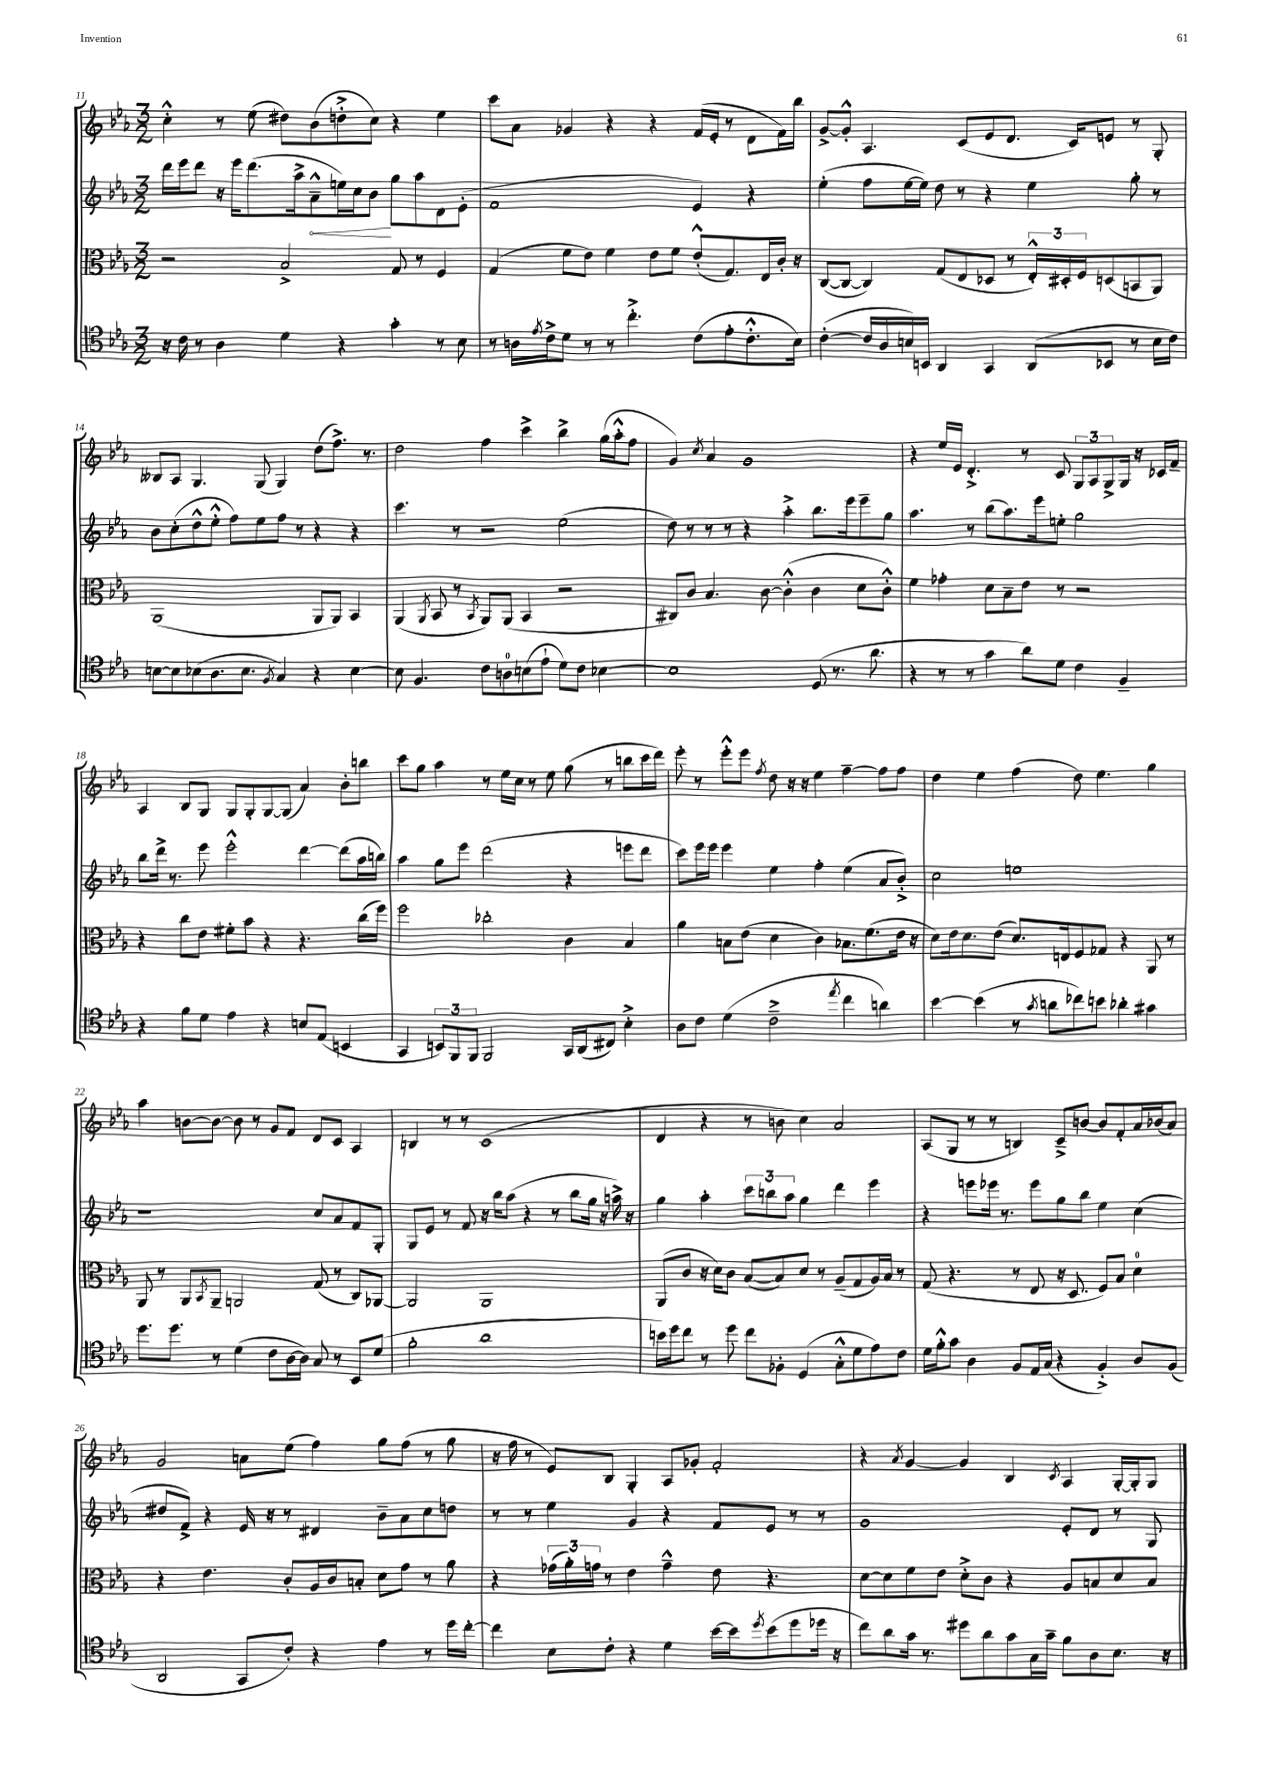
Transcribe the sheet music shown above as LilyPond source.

<<
\new StaffGroup <<
\new Staff = "s0" {
    \clef treble \key ees \major \numericTimeSignature \time 3/2
    c''4-.-^ r8 ees''8( dis''8) bes'8( d''8-.-> c''8) r4 ees''4 |
    c'''8 aes'8 ges'4 r4 r4 f'16( ees'16-. r8 d'8 f'16) bes''16 |
    g'8~-> g'8-.-^ aes4. c'8( ees'8 d'8. c'16) e'8 r8 g8-. |
    beses8 aes8 g4. g8( g4) d''8( f''8.->) r8. |
    d''2 f''4 c'''4-> bes''4-> g''16( aes''16-.-^ f''8 |
    g'4) \acciaccatura { c''8 } aes'4 g'1 |
    r4 ees''16 ees'16 d'4.-.-> r8 c'8 \tuplet 3/2 { g8 aes8 g8-> } g16 r16 ces'16 f'16-- |
    aes4 bes8 g8 g8 g8-. g8~ g8( aes'4) bes'8-. b''8 |
    c'''8 g''8 aes''4 r8 ees''16 c''16 r8 ees''8 g''8( r8 b''8 c'''16 d'''16) |
    ees'''8-. r8 ees'''8-.-^ ees'''8 \acciaccatura { f''8 } d''8 r16 r16 ees''4 f''4~-- f''8 f''8 |
    d''4 ees''4 f''4( d''8) ees''4. g''4 |
    aes''4 b'8~ b'8~ b'8 r8 g'8 f'8 d'8 c'8 aes4 |
    b4 r8 r8 c'1( |
    d'4 r4 r8 b'8 c''4) aes'2 |
    aes8( g8 r8 r8 b4) c'8---> b'8~ b'8 f'8-. aes'16 bes'16( aes'8) |
    g'2 a'8 ees''8( f''4) g''8 f''8( r8 g''8 |
    r16 f''16 r8 ees'8) bes8 g4-. aes8 ges'8-. f'2-. |
    r4 \acciaccatura { aes'8 } g'4~ g'4 bes4 \acciaccatura { c'8 } aes4 g16~-. g16-. g8 \bar "|." |
}
\new Staff = "s1" {
    \clef treble \key ees \major \numericTimeSignature \time 3/2
    d'''16 ees'''16 d'''8 r16 ees'''16 d'''8.( aes''16-> \once \override Hairpin.circled-tip = ##t aes'8---^\< e''16) c''16 bes'8\! g''8 aes''8 d'8 ees'8-.( |
    f'1 ees'4) r4 |
    ees''4-.( f''8 ees''16~ ees''16) d''8 r8 r4 ees''4 g''8-. r8 |
    bes'8 c''8-.( d''8-^ ees''8-.-^ f''8) ees''8 f''8 r8 r4 r4 |
    c'''4. r8 r2 ees''2( |
    d''8) r8 r8 r8 r4 aes''4-.-> bes''8. ees'''16 ees'''8-- g''8 |
    aes''4. r8 bes''8( aes''8.) ees'''16 e''8-. g''2 |
    bes''8 d'''16-> r8. ees'''8 ees'''2-.-^ d'''4~ d'''8( aes''16 b''16) |
    aes''4 g''8 ees'''8 d'''2( r4 e'''8 d'''8 |
    c'''8) ees'''16 ees'''16 ees'''4 ees''4 f''4-. ees''4( aes'8 bes'8-.->) |
    c''2 e''1 |
    r1 c''8 aes'8 f'8 g8-. |
    g8 ees'8 r8 f'8 r16 bes''16 aes''8( r4 r8 bes''8 g''16 r16 a''16->) r16 |
    g''4 aes''4-. \tuplet 3/2 { c'''8 b''8 aes''8 } g''4 d'''4 ees'''4 |
    r4 e'''8 ees'''16 r8. ees'''8 g''8 bes''8 ees''4 c''4( |
    dis''8 f'8->) r4 ees'16 r16 r8 dis'4 bes'8-- aes'8 c''8 d''8 |
    r8 r8 ees''4 g'4 r4 f'8 ees'8 r8 r8 |
    g'1 ees'8-. d'8 r8 g8 \bar "|." |
}
\new Staff = "s2" {
    \clef alto \key ees \major \numericTimeSignature \time 3/2
    r2 bes2-> g8 r8 f4 |
    g4( f'8 ees'8) f'4 ees'8 f'8 ees'8-.-^( g8.) ees16 c'16-. r16 |
    c8~( c8~ c4) g8( ees8 des8 r8 \tuplet 3/2 { ees16-.-^) dis16-. f16 } d8( b,8 aes,8) |
    aes,1( aes,8 aes,8) bes,4 |
    aes,4( \acciaccatura { aes,8 } bes,8 r8 \acciaccatura { bes,8 } aes,8) aes,8( bes,4 r2 |
    cis8) c'8 bes4. c'8~ c'4-.-^( c'4 d'8 c'8-.-^) |
    f'4 ges'4-. d'8 bes8-- ees'8 r8 r2 |
    r4 c''8 ees'8 fis'8-. bes'8 r4 r4. c''16( f''16) |
    f''2 ces''2-. c'4 bes4 |
    aes'4 b8 ees'8( d'4 c'4) bes8. f'8.( ees'16 r16 |
    d'8) ees'16 d'8. ees'8( d'8.) e16 f8 ges8 r4 aes,8 r8 |
    aes,8 r8 aes,8 \acciaccatura { bes,8 } aes,8-- a,2 g8( r8 c8) aes,8~ |
    aes,2 aes,1 |
    aes,8( c'8 r16 d'16) c'8 bes8~( bes8) d'8 r8 aes8--( g8 aes16) bes16 r8 |
    g8( r4. r8 ees8 r16 d8. f8) bes8 d'4-0 |
    r4 ees'4. c'8-. aes16 c'16 b8-. d'8 g'8 r8 aes'8 |
    r4 \tuplet 3/2 { ges'16( aes'16-.) g'16 } r8 ees'4 g'4---^ ees'8 r4. |
    d'8~ d'8 f'8 ees'8 d'8-.-> c'8 r4 aes8 b8 d'8 b8 \bar "|." |
}
\new Staff = "s3" {
    \clef tenor \key ees \major \numericTimeSignature \time 3/2
    r16 c'16 r8 aes4 d'4 r4 g'4-. r8 bes8 |
    r8 a16 \acciaccatura { ees'8 } c'16-> d'8 r8 r8 c''4.-.-> c'8( ees'8-. c'8.-.-^ bes16) |
    c'4~-.( c'16 aes16 b16) b,16 aes,4 g,4 aes,8( bes,8 r8 b16 c'16) |
    b8~ b8 bes8( aes8. bes8. \acciaccatura { f8 } g4) r4 bes4~ |
    bes8 f4. c'8 a8-0 b8( ees'8-! d'8) c'8 bes4~ |
    bes1 d8( r8. aes'8. |
    r4 r8 r8 g'4 aes'8) d'8 c'4 f4-- |
    r4 f'8 d'8 ees'4 r4 b8 ees8( b,4 |
    g,4 \tuplet 3/2 { b,8) f,8 f,8 } f,2 g,16 aes,16( cis8) bes4-.-> |
    aes8 c'8 d'4( c'2---> \acciaccatura { ees''8 } c''4 a'4) |
    bes'4~ bes'4( r8 \acciaccatura { g'8 } a'8 ces''8) b'8 aes'4-. gis'4 |
    d''8. d''8. r8 d'4( c'8 aes16~ aes16) g8 r8 bes,8 d'8( |
    f'2-. aes'1 |
    b'16) d''16 c''8 r8 d''8 c''8 fes8-. d4( g8-.-^ d'8 ees'8) c'8 |
    d'16 f'16-.-^ g'8 aes4 f8 ees16 g16( r4 f4-.->) aes8 f8( |
    aes,2 g,8 c'8-.) r4 ees'4 r8 d''16 c''16~-. |
    c''4 bes8 c'8-. r4 d'4 bes'16~ bes'16 \acciaccatura { d''8 } bes'8( d''8 des''16 r16 |
    c''8) aes'8 g'16 r8. dis''8 aes'8 g'8 g16 g'16-- f'8 aes8 bes8. r16 \bar "|." |
}
>>
>>
\layout { \context { \Score currentBarNumber = #11 } }
